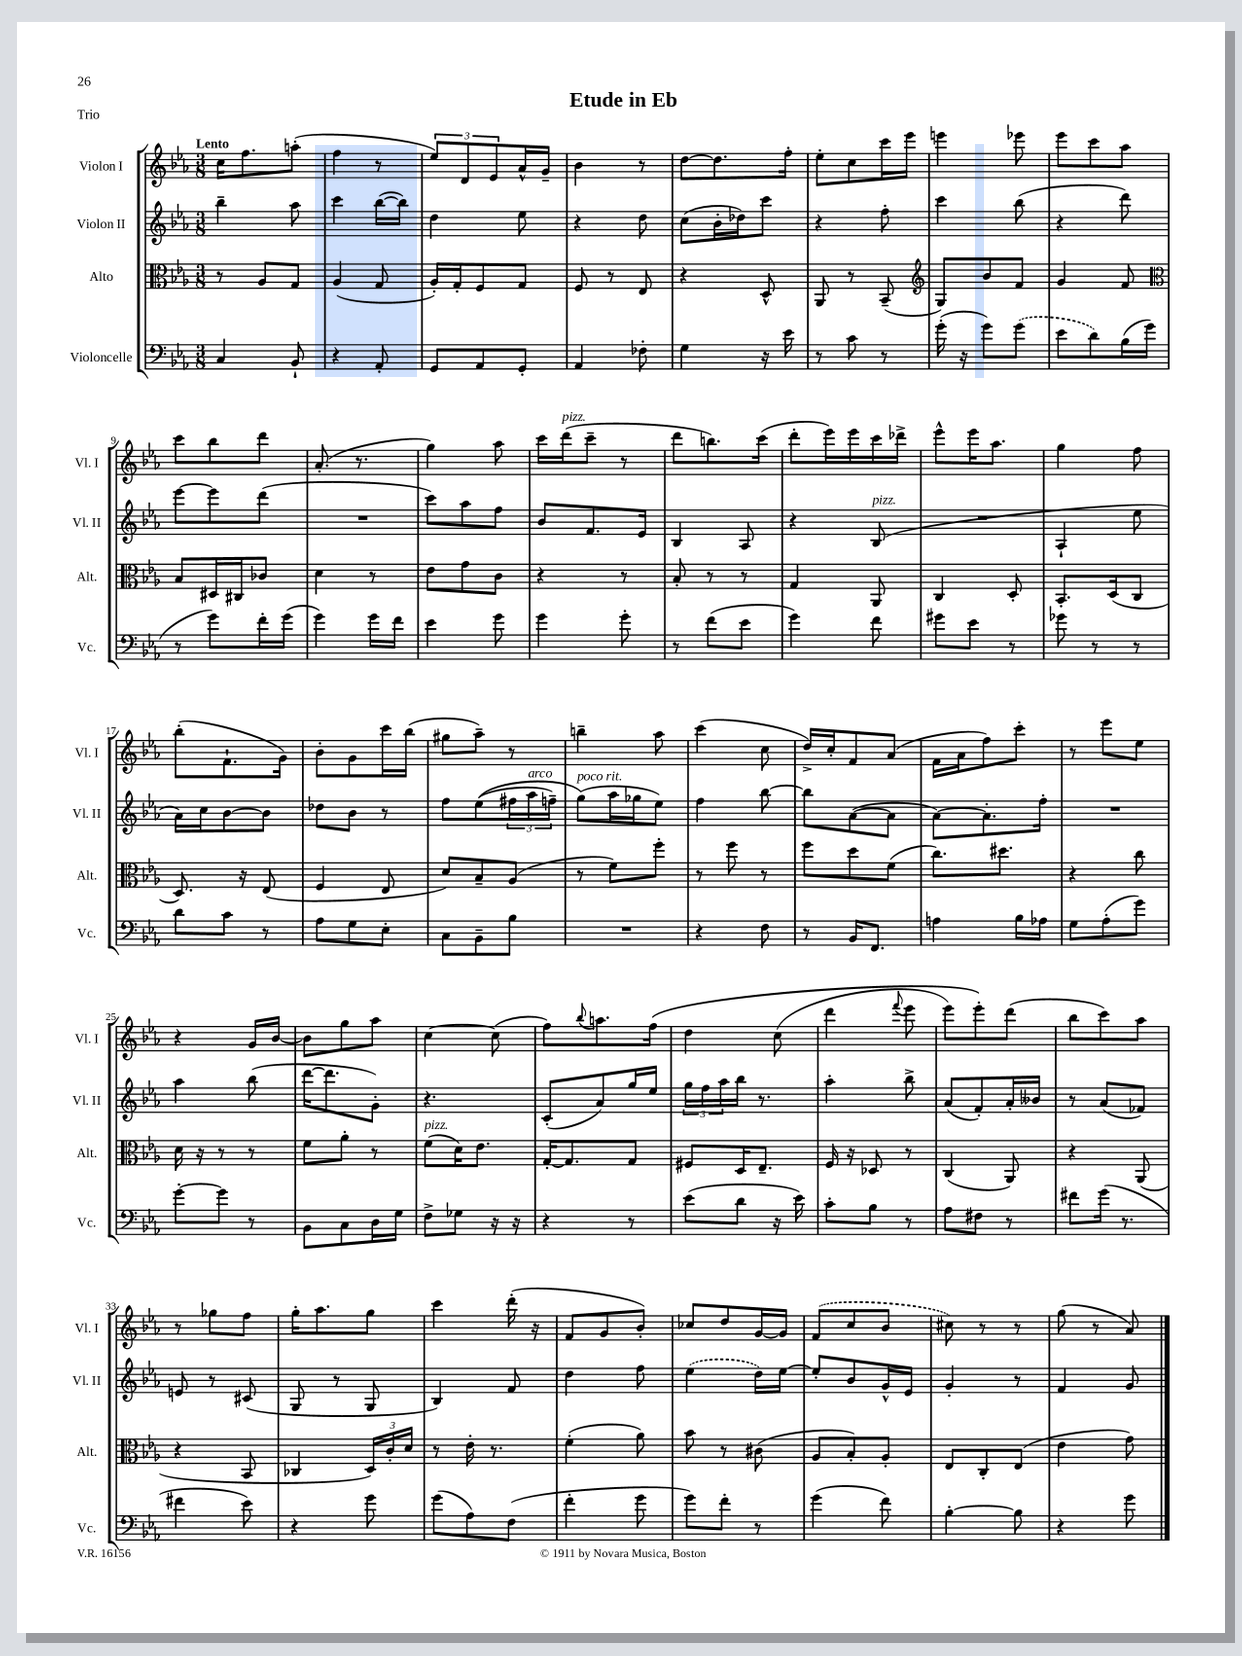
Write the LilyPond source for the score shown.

\header { title = "Etude in Eb" piece = "Trio" }
<<
\new StaffGroup <<
\new Staff = "s0" \with { instrumentName = "Violon I" shortInstrumentName = "Vl. I" } {
    \clef treble \key ees \major \numericTimeSignature \time 3/8 \tempo "Lento"
    c''16 f''8. a''8-.( |
    f''4 r8 |
    \tuplet 3/2 { ees''8) d'8 ees'8 } aes'16-^ g'16-- |
    bes'4 r8 |
    d''8~ d''8. f''16-. |
    ees''8-. c''8 c'''16 ees'''16 |
    e'''4 ees'''8 |
    ees'''8 c'''8 aes''8 |
    c'''8 bes''8 d'''8 |
    aes'8.-.( r8. |
    g''4) aes''8 |
    c'''16 d'''16^\markup { \italic "pizz." }( c'''8-- r8 |
    d'''8 b''8.) c'''16( |
    d'''8-. ees'''16) ees'''16 c'''16 des'''16-> |
    ees'''8-^ ees'''16 aes''8. |
    g''4 f''8 |
    bes''8-.( f'8.-! g'16) |
    bes'8-. g'8 c'''16 bes''16( |
    gis''8 aes''8--) r8 |
    b''4-- aes''8 |
    c'''4( c''8 |
    d''16->) c''16-. f'8 aes'8( |
    f'16 aes'16 f''8) c'''8-. |
    r8 ees'''8 ees''8 |
    r4 g'16 bes'16~ |
    bes'8 g''8 aes''8 |
    c''4~ c''8( |
    f''8) \appoggiatura { bes''8 } a''8. f''16\( |
    d''4 c''8( |
    d'''4 \appoggiatura { f'''8 } ees'''8 |
    ees'''8) ees'''8-.\) d'''8( |
    bes''8 c'''8) aes''8 |
    r8 ges''8 f''8 |
    g''16-. aes''8. g''8 |
    c'''4 d'''16-.( r16 |
    f'8 g'8 bes'8-.) |
    ces''8 d''8 g'16~ g'16 |
    \once \slurDashed f'8( c''8 bes'8 |
    cis''8) r8 r8 |
    g''8( r8 aes'8) \bar "|." |
}
\new Staff = "s1" \with { instrumentName = "Violon II" shortInstrumentName = "Vl. II" } {
    \clef treble \key ees \major \numericTimeSignature \time 3/8
    bes''4-- aes''8 |
    c'''4 bes''16~( bes''16) |
    d''4 ees''8 |
    r4 d''8 |
    c''8( bes'16-. des''16) c'''8 |
    r4 f''8-. |
    c'''4 bes''8( |
    r4 d'''8) |
    ees'''8~ ees'''8 d'''8( |
    R4. |
    c'''8) aes''8 f''8 |
    bes'8 f'8. ees'16 |
    bes4 aes8 |
    r4 bes8^\markup { \italic "pizz." }( |
    R4. |
    aes4-! ees''8 |
    aes'16) c''16 bes'8~ bes'8 |
    des''8 bes'8 r8 |
    f''8 ees''8(\( \tuplet 3/2 { fis''16 aes''16^\markup { \italic "arco" } f''16--) } |
    g''8^\markup { \italic "poco rit." }(\) aes''16 ges''16 ees''8) |
    f''4 bes''8~ |
    bes''8 aes'8~( aes'8 |
    aes'8~) aes'8.-. f''16-. |
    R4. |
    aes''4 bes''8( |
    d'''16~ d'''8. g'8-.) |
    r4. |
    c'8-.( aes'8) g''16 ees''16 |
    \tuplet 3/2 { g''16 f''16 aes''16 } bes''16 r8. |
    aes''4-. bes''8-> |
    aes'8( f'8-.) aes'16-. beses'16 |
    r8 aes'8( fes'8) |
    e'8 r8 cis'8( |
    g8 r8 g8 |
    bes4) f'8 |
    d''4 f''8 |
    \once \slurDashed ees''4( d''16) ees''16~ |
    ees''8-. bes'8 g'16-^ ees'16 |
    g'4-. r8 |
    f'4 g'8 \bar "|." |
}
\new Staff = "s2" \with { instrumentName = "Alto" shortInstrumentName = "Alt." } {
    \clef alto \key ees \major \numericTimeSignature \time 3/8
    r8 aes8 g8 |
    aes4( g8 |
    aes16-.) g16-. f8 g8 |
    f8 r8 ees8 |
    r4 d8-^ |
    aes,8 r8 bes,8--( |
    \clef treble g8) bes'8 f'8 |
    g'4 f'8 |
    \clef alto bes8 dis16 cis16 ces'8 |
    d'4 r8 |
    ees'8 g'8 c'8 |
    r4 r8 |
    bes8-. r8 r8 |
    g4 aes,8 |
    c4 d8-. |
    bes,8.-. d16( c8 |
    d8.) r16 ees8( |
    f4 ees8 |
    d'8) bes8-- aes8( |
    r8 f'8) f''8-. |
    r8 f''8 r8 |
    f''8 d''8 f'8( |
    c''8.) dis''8. |
    r4 c''8 |
    d'16 r16 r8 r8 |
    f'8 aes'8-. r8 |
    f'8^\markup { \italic "pizz." }( d'16) ees'8. |
    g16~-. g8. g8 |
    fis8 d16 ees8.-- |
    f16 r16 des8 r8 |
    c4( aes,8) |
    r4 aes,8( |
    r4 bes,8 |
    ces4 \tuplet 3/2 { d16) c'16-. d'16 } |
    r8 ees'16-. r8. |
    f'4-.( aes'8) |
    bes'8 r8 cis'8( |
    aes8 bes8-.) aes8-. |
    ees8 c8-. ees8( |
    ees'4 g'8) \bar "|." |
}
\new Staff = "s3" \with { instrumentName = "Violoncelle" shortInstrumentName = "Vc." } {
    \clef bass \key ees \major \numericTimeSignature \time 3/8
    c4 bes,8-! |
    r4 aes,8-. |
    g,8 aes,8 g,8-. |
    aes,4 fes8-. |
    g4 r16 ees'16 |
    r8 c'8 r8 |
    g'16-.( r16 g'8) \once \slurDashed g'8( |
    ees'8 d'8) bes16( g'16 |
    r8 g'8) f'16-. g'16( |
    g'4) g'16 f'16 |
    ees'4 g'8 |
    g'4 g'8-. |
    r8 f'8( ees'8 |
    g'4) f'8 |
    gis'8 ees'8 r8 |
    ges'8 r8 r8 |
    d'8 c'8 r8 |
    aes8 g8 ees8-. |
    c8 bes,8-- bes8 |
    R4. |
    r4 f8 |
    r8 bes,16 f,8. |
    a4 bes16 aes16 |
    g8 aes8-.( g'8) |
    g'8~-. g'8 r8 |
    bes,8 c8 d16 g16 |
    f8-> ges8 r16 r16 |
    r4 r8 |
    ees'8( d'8 r16 ees'16) |
    c'8-. bes8 r8 |
    aes8 fis8 r8 |
    fis'8 g'16( r8. |
    fis'4 ees'8) |
    r4 g'8 |
    g'8( aes8) f8( |
    f'4-. g'8 |
    g'8) f'8-. r8 |
    g'4( f'8) |
    bes4~-. bes8 |
    r4 g'8 \bar "|." |
}
>>
>>
